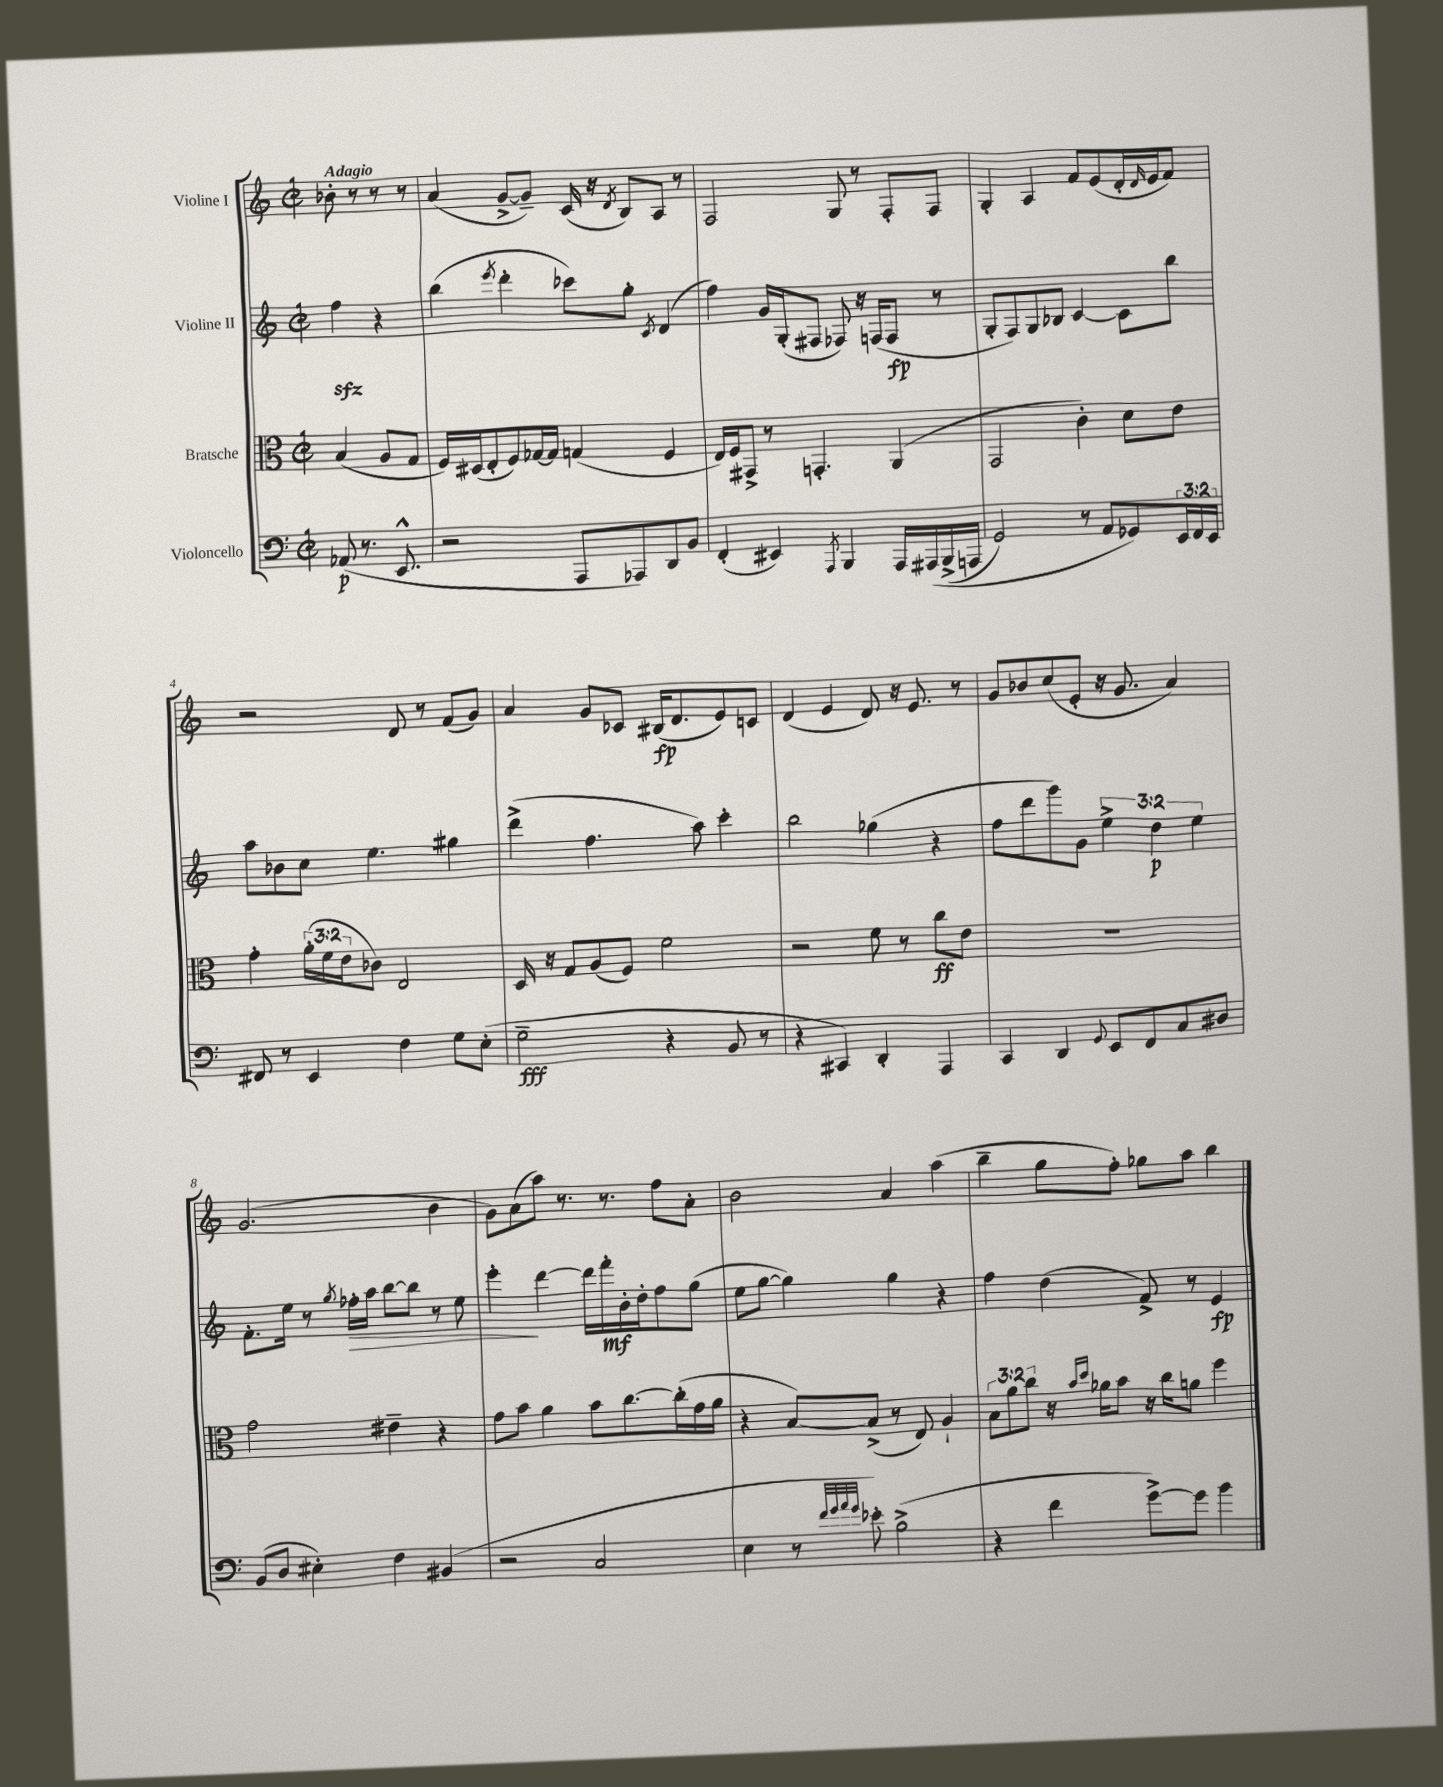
<<
\new StaffGroup <<
\new Staff = "s0" \with { instrumentName = "Violine I" } {
    \clef treble \key c \major \defaultTimeSignature \time 2/2 \partial 2 \tempo "Adagio"
    bes'8-. r8 r8 r8 |
    a'4( g'8~-> g'8--) c'16( r16 \acciaccatura { d'8 } b8) a8 r8 |
    f2 g8 r8 f8-. f8 |
    g4-. a4 f'8 e'8( d'16-. \grace { d'16 } e'16 f'8) |
    r2 d'8 r8 f'8( g'8) |
    a'4 g'8 ces'8 bis16\fp( d'8. e'8) c'8 |
    d'4( e'4 d'8) r16 e'8. r8 |
    g'8 bes'8 c''8( e'8-. r16 g'8. a'4) |
    g'2.( b'4 |
    g'8) a'8( a''8) r8. r8. f''8 a'8-. |
    b'2 a'4 a''4( |
    b''4-- g''8 f''8-.) ges''8 a''8 b''4 \bar "|." |
}
\new Staff = "s1" \with { instrumentName = "Violine II" } {
    \clef treble \key c \major \defaultTimeSignature \time 2/2 \override Staff.TupletNumber.text = #tuplet-number::calc-fraction-text \partial 2
    f''4\sfz r4 |
    b''4( \acciaccatura { e'''8 } d'''4-. ces'''8) g''8-. \acciaccatura { c'8 } d'4( |
    f''4) g'16 g16-.( fis8 fes8) r16 f16( f8\fp r8 |
    g8-. f8) g8 bes8 c'4~ c'8 b''8 |
    a''8 bes'8 c''8 e''4. gis''4 |
    d'''4->( f''4. a''8) c'''4-. |
    b''2 ges''4( r4 |
    f''8 d'''8 g'''8) g'8 \tuplet 3/2 { e''4-> d''4\p e''4 } |
    f'8.-. e''16 r8 \acciaccatura { g''8 } fes''16-.\> a''16 b''8~ b''8 r8 e''8 |
    e'''4-.\! d'''4~ d'''16 f'''16-.\mf b'16-. d''16-. f''8 g''8( |
    e''8 g''8~ g''4) g''4 r4 |
    f''4 d''4( f'8->) r8 e'4\fp \bar "|." |
}
\new Staff = "s2" \with { instrumentName = "Bratsche" } {
    \clef alto \key c \major \defaultTimeSignature \time 2/2 \override Staff.TupletNumber.text = #tuplet-number::calc-fraction-text \partial 2
    b4( a8 g8 |
    f16) dis16( e8-. f8) ges16~ ges16 g4( f4 |
    e16) f16 gis,8-> r8 g,4.-. a,4( |
    g,2 c'4-.) d'8 e'8 |
    g'4-. \tuplet 3/2 { a'16-.( f'16 e'16 } ces'8) e2 |
    d16 r16 g8 a8( f8) f'2 |
    r2 f'8 r8 c''8\ff e'8 |
    R1 |
    g'2 eis'4-- r4 |
    g'8 b'8 a'4 b'8 c''8.~ c''16-.( g'16 a'16 |
    r4 b8~) b8->( r8 e8) a4-! |
    \tuplet 3/2 { b8 a'8 c''8 } r16 \grace { b'16 d''16 } aes'16 b'8 r16 c''16 a'8 f''4 \bar "|." |
}
\new Staff = "s3" \with { instrumentName = "Violoncello" } {
    \clef bass \key c \major \defaultTimeSignature \time 2/2 \override Staff.TupletNumber.text = #tuplet-number::calc-fraction-text \partial 2
    aes,8\p( r8. e,8.-^ |
    r2 a,,8 aes,,8) d,8 b,8 |
    f,4-.( eis,4) \acciaccatura { a,,8 } b,,4 a,,16 ais,,16\( b,,16->( a,,16 |
    g,2) r8 a,8 ges,8\) \tuplet 3/2 { e,16 f,16 e,16 } |
    fis,8 r8 e,4 f4 g8 e8-.( |
    g2--\fff r4 b,8 r8 |
    r4 cis,4) d,4-. a,,4 |
    c,4 d,4 \appoggiatura { g,8 } e,8 f,8 c8 dis8 |
    b,8( d8 eis4-.) f4 bis,4( |
    r2 c2 |
    e4 r8 \grace { f'32 g'32 a'32 g'32 } ees'8-.) b2->( |
    r4 f'4 g'8~->) g'8 b'4 \bar "|." |
}
>>
>>
